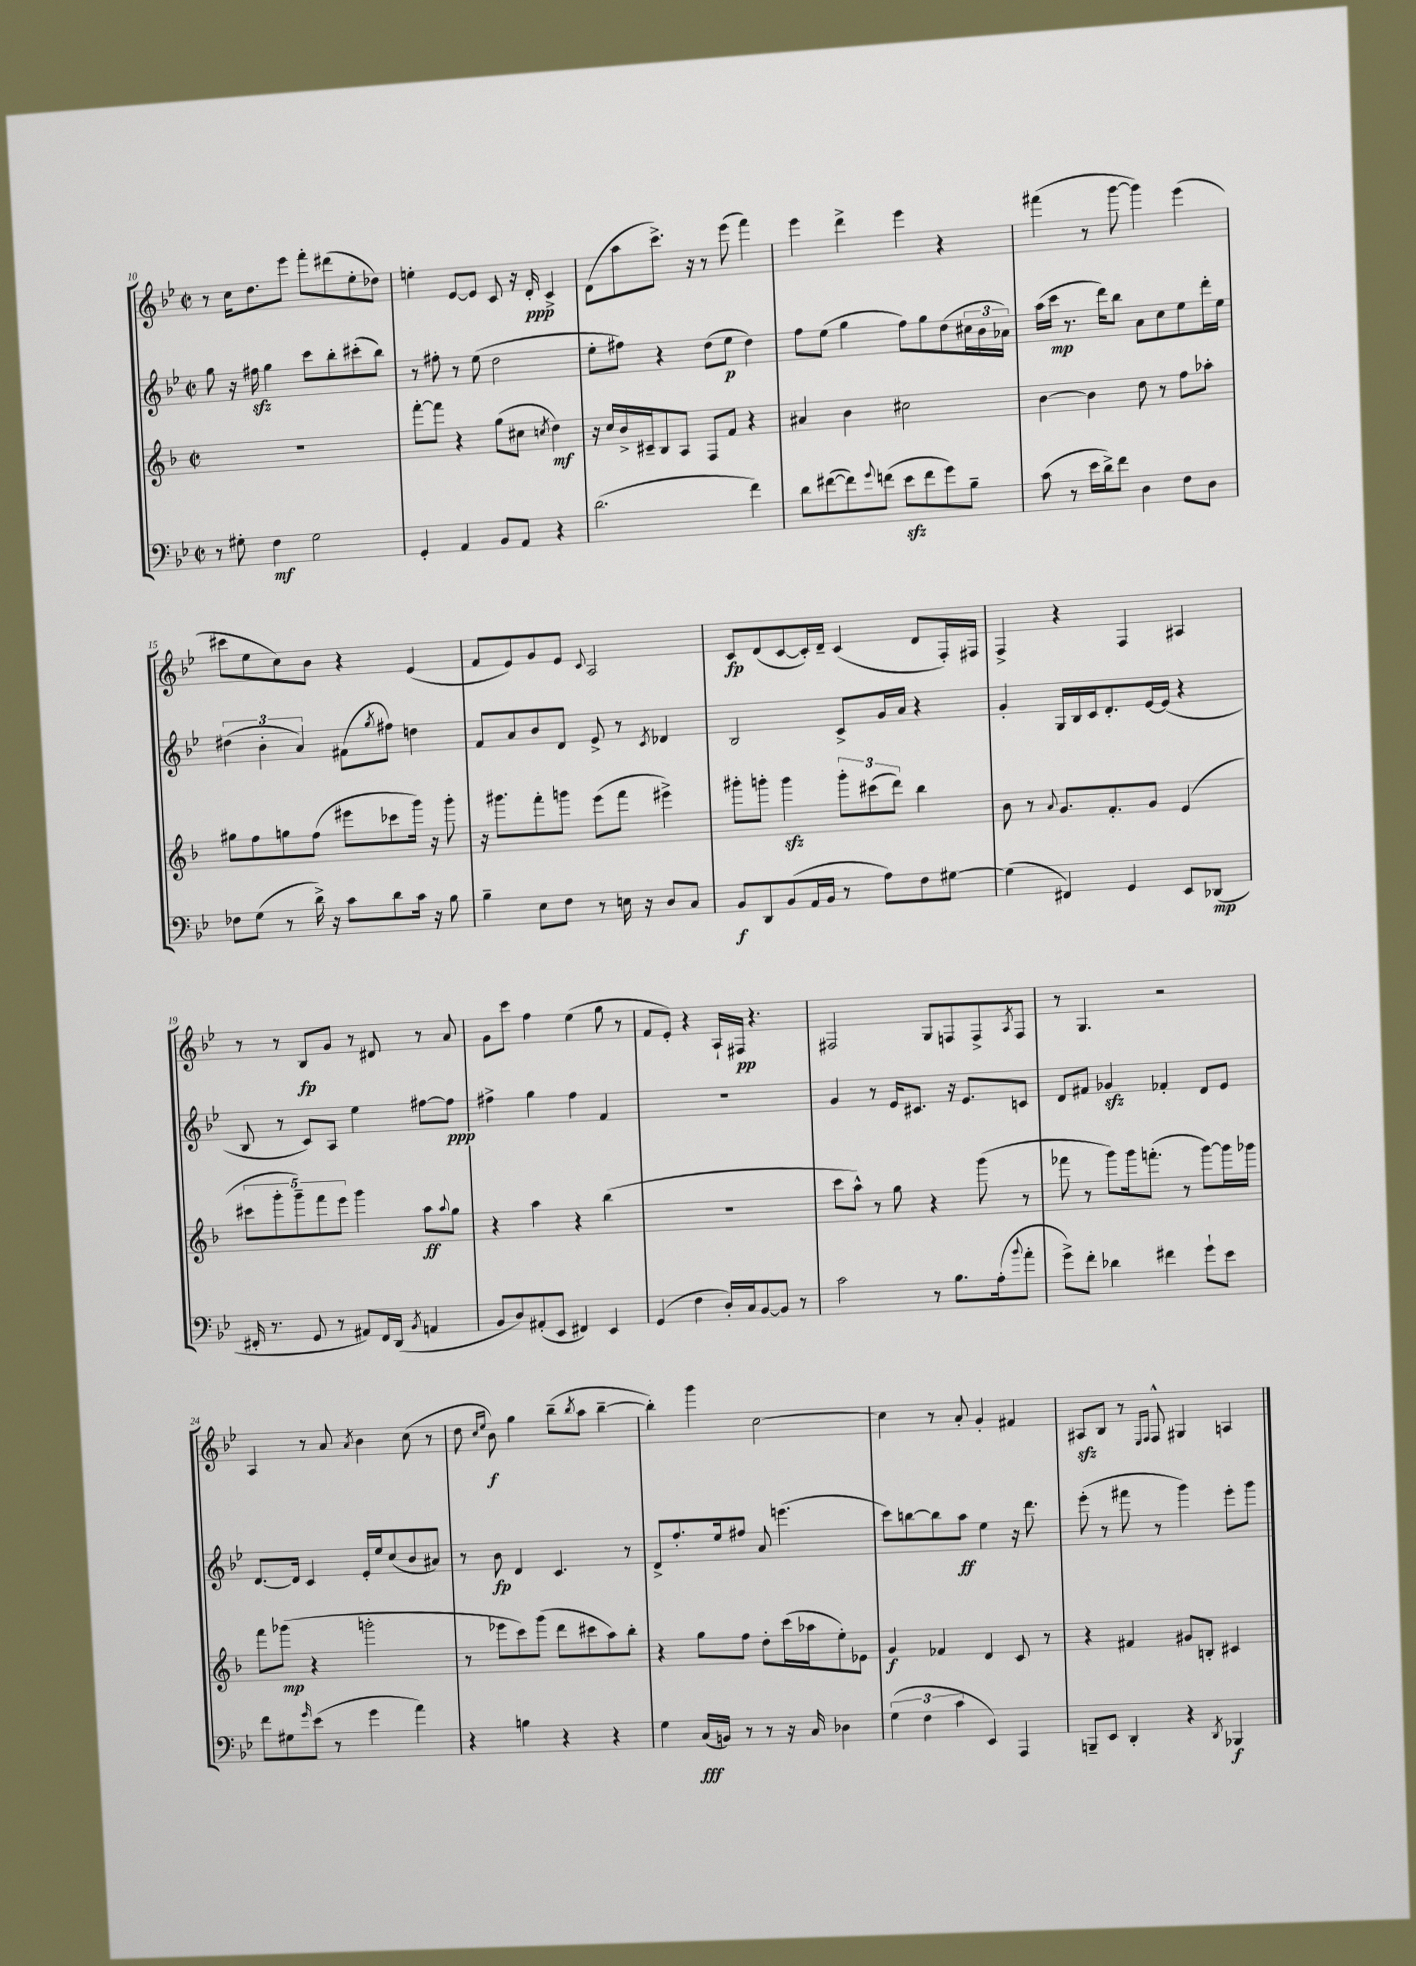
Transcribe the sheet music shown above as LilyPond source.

<<
\new StaffGroup <<
\new Staff = "s0" {
    \clef treble \key bes \major \defaultTimeSignature \time 2/2
    r8 c''16 d''8. ees'''8 f'''8-. dis'''8( ees''8-. des''8) |
    e''4-. ees'8~ ees'8 c'8 r16 d'16-.\ppp c'4-> |
    d'8( a''8 c'''8.->) r16 r8 ees'''8( f'''4) |
    ees'''4 d'''4-> ees'''4 r4 |
    fis'''4( r8 g'''8~ g'''4) ees'''4( |
    cis'''8 ees''8 c''8) bes'8 r4 ees'4( |
    f'8 ees'8) g'8 ees'8 \appoggiatura { c'8 } a2 |
    c'8\fp d'8( c'8~ c'16-.) d'16-- c'4( d'8 f16-.) fis16 |
    f4-> r4 f4 ais4 |
    r8 r8 bes8\fp g'8 r8 dis'8 r8 a'8 |
    g'8 c'''8 f''4 ees''4( g''8 r8 |
    f'8 ees'8-.) r4 a16-! fis16\pp r4. |
    fis2 g8 f8 f8-> \acciaccatura { a8 } f8 |
    r8 g4. r2 |
    a4 r8 a'8 \acciaccatura { a'8 } bes'4 c''8( r8 |
    d''8 \grace { c''16 ees''16 } bes'8\f) g''4 bes''8--( \acciaccatura { bes''8 } a''8 bes''4~-- |
    bes''4-.) g'''4 c''2~ |
    c''4 r8 a'8-. g'4-. fis'4 |
    ais8\sfz bes8 r8 \grace { ees16 f16 } f8-^ gis4 a4 \bar "|." |
}
\new Staff = "s1" {
    \clef treble \key bes \major \defaultTimeSignature \time 2/2
    g''8 r16 fis''16\sfz g''4 c'''8 bes''8-. cis'''8-.( bes''8) |
    r8 fis''8-. r8 ees''8( d''2 |
    ees''8-. fis''8) r4 d''8( ees''8\p d''4) |
    f''8 ees''8( g''4 f''8) g''8 d''8( \tuplet 3/2 { cis''16 bes'16 aes'16) } |
    a''16( c'''16\mp r8. d'''16) bes''8 a'8 c''8 ees''8 d'''16-. ees''16 |
    \tuplet 3/2 { dis''4( bes'4-. a'4) } fis'8( \acciaccatura { g''8 } fis''8) d''4 |
    f'8 a'8 bes'8 d'8 ees'8-> r8 \acciaccatura { c'8 } des'4 |
    bes2 c'8-> g'16 a'16 r4 |
    g'4-. g16 bes16 c'16 d'8.-. ees'16~ ees'16( r4 |
    bes8 r8 c'8) a8 ees''4 fis''8~ fis''8\ppp |
    fis''4-> g''4 fis''4 f'4 |
    R1 |
    g'4 r8 ees'16 cis'8. r16 ees'8. c'8 |
    d'8 fis'8 ges'4\sfz fes'4-. d'8 ees'8 |
    d'8.~ d'16 c'4 ees'16-. ees''16 c''8( bes'8 ais'8) |
    r8 bes'8\fp d'4 c'4. r8 |
    d'8-> f''8.-. ees''16 fis''8 a'8 e'''4.( |
    c'''8) b''8~ b''8 a''8\ff ees''4 r16 d'''8. |
    ees'''8-.( r8 fis'''8 r8 g'''4) ees'''8-. g'''8 \bar "|." |
}
\new Staff = "s2" {
    \clef treble \key f \major \defaultTimeSignature \time 2/2
    R1 |
    f'''8~-. f'''8 r4 g''8( cis''8 \acciaccatura { c''8 } d''4\mf) |
    r16 c''16 bes'16-> cis'16-- bes8 a8 f8 f'8 r4 |
    ais'4 bes'4 cis''2 |
    bes'4~ bes'4 d''8 r8 f''8 aes''8-. |
    gis''8 f''8 g''8 f''8( eis'''8 ces'''8 g'''16) r16 g'''8-. |
    r16 gis'''8. f'''8-. g'''8 e'''8( f'''8 eis'''4->) |
    gis'''8-. g'''8-. g'''4\sfz \tuplet 3/2 { g'''8-. cis'''8( d'''8) } bes''4 |
    bes'8 r8 \appoggiatura { a'8 } g'8. f'8.-. g'8 e'4( |
    \tuplet 5/4 { cis'''8 g'''8-. g'''8--) f'''8 e'''8 } g'''4 a''8\ff \appoggiatura { a''8 } g''8 |
    r4 a''4 r4 bes''4( |
    R1 |
    c'''8 a''8-^) r8 g''8 r4 g'''8( r8 |
    fes'''8 r8 g'''8) g'''16 f'''8.-.( r8 g'''8~) g'''16 ges'''16 |
    f'''8 ges'''8\mp( r4 g'''2-. |
    r8 ees'''8 c'''8) g'''8( d'''8 cis'''8 a''8) bes''8-. |
    r4 g''8 f''8 d''8-. c'''16( aes''16 e''8-.) ees'8 |
    g'4\f fes'4 d'4 c'8 r8 |
    r4 fis'4 gis'8 b8-. cis'4 \bar "|." |
}
\new Staff = "s3" {
    \clef bass \key bes \major \defaultTimeSignature \time 2/2
    r8 gis8-. f4\mf gis2 |
    g,4-. a,4 bes,8 a,8 r4 |
    d'2.( f'4) |
    d'8 fis'8~( fis'8) \appoggiatura { g'8 } f'8( ees'8\sfz f'8 g'8) bes8-- |
    c'8( r8 ees'16 d'16->) f'8 d4 f8 d8 |
    fes8 g8( r8 d'16->) r16 c'8 d'8 c'16 r16 bes8 |
    bes4-- ees8 f8 r8 e16 r16 d8 c8 |
    bes,8\f d,8 bes,8( a,16 bes,16 r8 a8) f8 gis8~ |
    gis4( fis,4) g,4 ees,8 des,8\mp( |
    fis,16-. r8. g,8 r8 ais,8) fis,16 d,16( \acciaccatura { bes,8 } a,4 |
    bes,8 d8) ais,8-.( ees,8 fis,4) ees,4 |
    g,4( f4 d16-.) c16 bes,8~ bes,8 r8 |
    c'2 r8 bes8. a16-.( \appoggiatura { bes'8 } a'8-. |
    g'8->) f'8-. des'4 fis'4 g'8-! ees'8 |
    f'8 gis8 \grace { g'16 } ees'8( r8 g'4 a'4) |
    r4 b4 r4 r4 |
    g4 c16\fff( b,16) r8 r8 r16 c16 des4 |
    \tuplet 3/2 { g4( f4 c'4 } ees,4) a,,4 |
    b,,8-- ees,8 d,4-. r4 \acciaccatura { d,8 } bes,,4\f \bar "|." |
}
>>
>>
\layout { \context { \Score currentBarNumber = #10 } }
